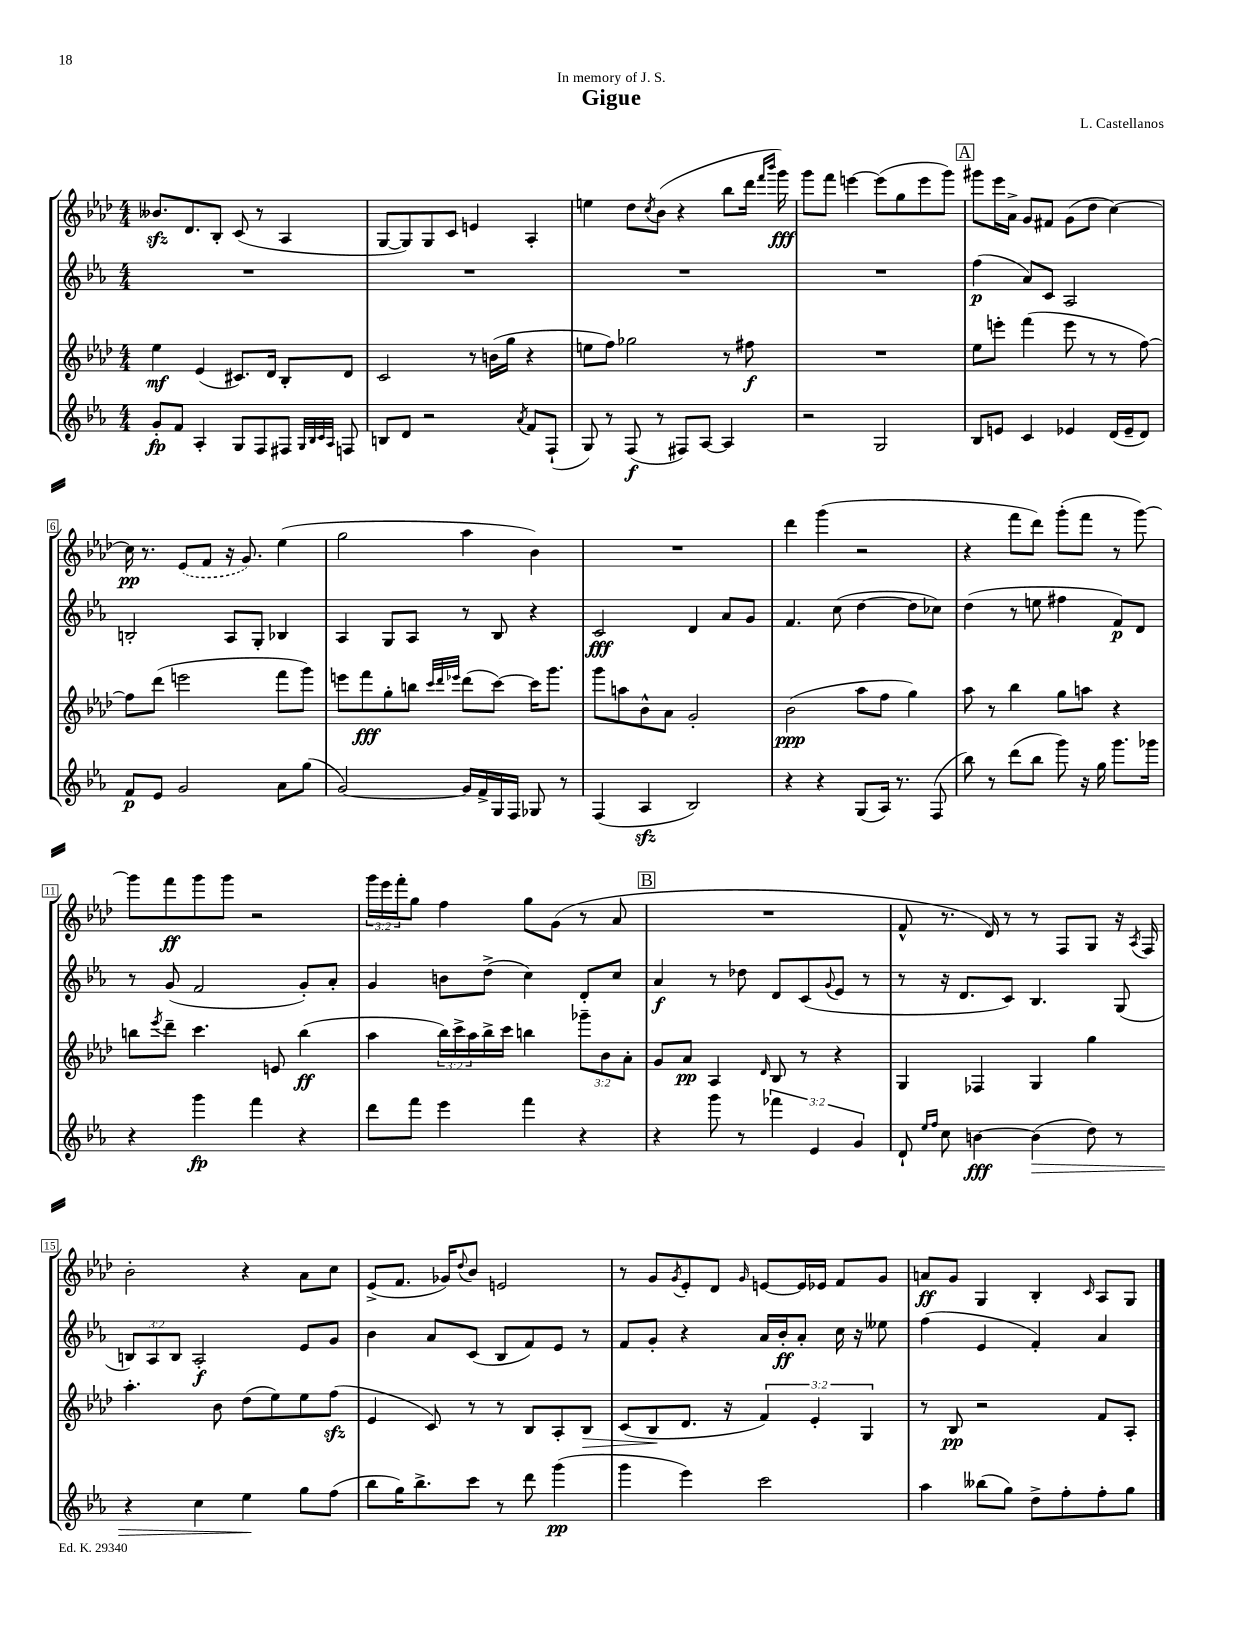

**kern	**dynam	**kern	**dynam	**kern	**dynam	**kern	**dynam
*part4	*part4	*part3	*part3	*part2	*part2	*part1	*part1
*staff4	*staff4	*staff3	*staff3	*staff2	*staff2	*staff1	*staff1
*clefG2	*	*clefG2	*	*clefG2	*	*clefG2	*
*k[b-e-a-]	*	*k[b-e-a-d-]	*	*k[b-e-a-]	*	*k[b-e-a-d-]	*
*M4/4	*	*M4/4	*	*M4/4	*	*M4/4	*
=1	=1	=1	=1	=1	=1	=1	=1
8g'/L	fp	4ee-\	mf	1r	.	8.b--Xzz/L	.
8f/J	.	.	.	.	.	.	.
.	.	.	.	.	.	8.d-/	.
4A-'/	.	(4e-/	.	.	.	.	.
.	.	.	.	.	.	8B-'/J	.
8G/L	.	8.c#X/L)	.	.	.	(8c/	.
8F/	.	.	.	.	.	8r	.
.	.	16d-/Jk	.	.	.	.	.
8F#X/J	.	8B-'/L	.	.	.	4A-/	.
32qqG/LLL	.	.	.	.	.	.	.
32qqB-/	.	.	.	.	.	.	.
32qqc/	.	.	.	.	.	.	.
32qqA-/JJJ	.	.	.	.	.	.	.
8Fn/	.	8d-/J	.	.	.	.	.
=2	=2	=2	=2	=2	=2	=2	=2
8Bn/L	.	2c/	.	1r	.	[8G/L	.
8d/J	.	.	.	.	.	8G/])	.
2r	.	.	.	.	.	8G/	.
.	.	.	.	.	.	8c/J	.
.	.	8r	.	.	.	4en/	.
.	.	(16bn\LL	.	.	.	.	.
.	.	16gg\JJ	.	.	.	.	.
8qa-/	.	.	.	.	.	.	.
8f/L	.	4r	.	.	.	4A-'/	.
(8F`/J	.	.	.	.	.	.	.
=3	=3	=3	=3	=3	=3	=3	=3
8G/)	.	8een\L	.	1r	.	4een\	.
8r	.	8ff\J)	.	.	.	.	.
(8F/	f	2gg-X\	.	.	.	8dd-\L	.
.	.	.	.	.	.	8qcc/	.
8r	.	.	.	.	.	(8b-\J	.
8F#X/L)	.	.	.	.	.	4r	.
[8A-/J	.	.	.	.	.	.	.
4A-/]	.	8r	.	.	.	8bb-\L	.
.	.	8ff#X\	f	.	.	16ddd-\Jk	.
.	.	.	.	.	.	16qqfff/LL	.
.	.	.	.	.	.	16qqbbb-/JJ	.
.	.	.	.	.	.	16ggg\)	fff
=4	=4	=4	=4	=4	=4	=4	=4
2r	.	1r	.	1r	.	8ggg\L	.
.	.	.	.	.	.	8fff\J	.
.	.	.	.	.	.	[4eeen\	.
2G/	.	.	.	.	.	(8eee\L]	.
.	.	.	.	.	.	8gg\	.
.	.	.	.	.	.	8eee\	.
.	.	.	.	.	.	8ggg\J)	.
!!LO:REH:place=s1:t=A
=5	=5	=5	=5	=5	=5	=5	=5
8B-/L	.	8ee-\L	.	(4ff\	p	8ggg#X\L	.
8en/J	.	8eeen'\J	.	.	.	16eee-\L	.
.	.	.	.	.	.	16a-^\JJ	.
4c/	.	(4fff\	.	8a-/L)	.	8g/L	.
.	.	.	.	8c/J	.	8f#X/J	.
4e-X/	.	8eee\	.	2A-/	.	(8g\L	.
.	.	8r	.	.	.	8dd-\J	.
(16d/LL	.	8r	.	.	.	[4cc\)	.
16e-~/J	.	.	.	.	.	.	.
8d/J)	.	[8ff\)	.	.	.	.	.
!!LO:LB:g=z
=6	=6	=6	=6	=6	=6	=6	=6
8f/L	p	8ff\L]	.	2Bn'/	.	16cc\]	pp
.	.	.	.	.	.	8.r	.
8e-/J	.	(8ddd-\J	.	.	.	.	.
2g/	.	2eeen\	.	.	.	(8e-/L	.
.	.	.	.	.	.	8f/J	.
.	.	.	.	8A-/L	.	16r	.
.	.	.	.	.	.	8.g/)	.
.	.	.	.	8G'/J	.	.	.
8a-\L	.	8fff\L	.	4B-X/	.	(4ee-\	.
(8gg\J	.	8ggg\J)	.	.	.	.	.
=7	=7	=7	=7	=7	=7	=7	=7
[2g/)	.	8eeen\L	.	4A-/	.	2gg\	.
.	.	8fff\	fff	.	.	.	.
.	.	8gg'\	.	8G/L	.	.	.
.	.	8bbn\J	.	8A-/J	.	.	.
.	.	32qqccc/LLL	.	.	.	.	.
.	.	32qqddd-/	.	.	.	.	.
.	.	32qqeee-X/JJJ	.	.	.	.	.
16g/LL]	.	(8ddd-\L	.	8r	.	4aa-\	.
16f^/	.	.	.	.	.	.	.
16G/	.	[8ccc\J)	.	8B-/	.	.	.
16F/JJ	.	.	.	.	.	.	.
8G-X/	.	16ccc\KL]	.	4r	.	4b-\)	.
.	.	8.ggg\J	.	.	.	.	.
8r	.	.	.	.	.	.	.
=8	=8	=8	=8	=8	=8	=8	=8
(4F/	.	8ggg\L	.	2c/	fff	1r	.
.	.	8aan\	.	.	.	.	.
4A-zz/	.	8b-^^\	.	.	.	.	.
.	.	8a-\J	.	.	.	.	.
2B-/)	.	2g'/	.	4d/	.	.	.
.	.	.	.	8a-/L	.	.	.
.	.	.	.	8g/J	.	.	.
=9	=9	=9	=9	=9	=9	=9	=9
4r	.	(2b-\	ppp	4.f/	.	4ddd-\	.
4r	.	.	.	.	.	(4ggg\	.
.	.	.	.	(8cc\	.	.	.
(8G/L	.	8aa-\L	.	[4dd\	.	2r	.
16A-/Jk)	.	8ff\J	.	.	.	.	.
8.r	.	.	.	.	.	.	.
.	.	4gg\)	.	8dd\L]	.	.	.
(8F/	.	.	.	8cc-X\J)	.	.	.
=10	=10	=10	=10	=10	=10	=10	=10
8bb-\)	.	8aa-\	.	(4dd\	.	4r	.
8r	.	8r	.	.	.	.	.
(8ddd\L	.	4bb-\	.	8r	.	8fff\L	.
8bb-\J	.	.	.	8een\	.	8ddd-\J)	.
8ggg\)	.	8gg\L	.	4ff#X\	.	(8ggg'\L	.
16r	.	8aan\J	.	.	.	8fff\J	.
16gg\	.	.	.	.	.	.	.
8.ggg\L	.	4r	.	8f/L)	p	8r	.
.	.	.	.	8d/J	.	[8ggg\)	.
16ggg-X\Jk	.	.	.	.	.	.	.
!!LO:LB:g=z
=11	=11	=11	=11	=11	=11	=11	=11
4r	.	8bbn\L	.	8r	.	8ggg\L]	.
.	.	8qeee-/	.	.	.	.	.
.	.	8ddd-~\J	.	(8g/	.	8fff\	ff
4ggg\	fp	4.ccc\	.	2f/	.	8ggg\	.
.	.	.	.	.	.	8ggg\J	.
4fff\	.	.	.	.	.	2r	.
.	.	8en/	.	.	.	.	.
4r	.	(4bb\	ff	8g'/L)	.	.	.
.	.	.	.	8a-'/J	.	.	.
=12	=12	=12	=12	=12	=12	=12	=12
8ddd\L	.	4aa-\	.	4g/	.	24ggg\LL	.
.	.	.	.	.	.	24eee-\	.
.	.	.	.	.	.	24fff'\J	.
8fff\J	.	.	.	.	.	8gg\J	.
4eee-\	.	24bb-\LL)	.	8bn\L	.	4ff\	.
.	.	24ccc^\	.	.	.	.	.
.	.	24aa-\	.	.	.	.	.
.	.	16bb-^\	.	(8dd^\J	.	.	.
.	.	16ccc\JJ	.	.	.	.	.
4fff\	.	4bbn\	.	4cc\)	.	8gg\L	.
.	.	.	.	.	.	(8g\J	.
4r	.	12ggg-X~\L	.	8d'/L	.	8r	.
.	.	12b-\	.	.	.	.	.
.	.	.	.	8cc/J	.	8a-/	.
.	.	12a-'\J	.	.	.	.	.
!!LO:REH:place=s1:t=B
=13	=13	=13	=13	=13	=13	=13	=13
4r	.	8g/L	.	4a-/	f	1r	.
.	.	8a-/J	pp	.	.	.	.
8ggg\	.	4A-/	.	8r	.	.	.
8r	.	.	.	8dd-X\	.	.	.
.	.	16qqd-/	.	.	.	.	.
6fff-X\	.	8B-/	.	8d/L	.	.	.
.	.	8r	.	(8c/	.	.	.
6e-/	.	.	.	.	.	.	.
.	.	.	.	8qqg/	.	.	.
.	.	4r	.	8e-/J	.	.	.
6g/	.	.	.	.	.	.	.
.	.	.	.	8r	.	.	.
=14	=14	=14	=14	=14	=14	=14	=14
8d`/	.	4G/	.	8r	.	8f^^/	.
16qqee-/LL	.	.	.	.	.	.	.
16qqff/JJ	.	.	.	.	.	.	.
8cc\	.	.	.	16r	.	8.r	.
.	.	.	.	8.d/L	.	.	.
[4bn\	fff	4F-X/	.	.	.	.	.
.	.	.	.	.	.	16d-/)	.
.	.	.	.	8c/J)	.	8r	.
!	!LO:HP:b	!	!	!	!	!	!
(4b\]	>	4G/	.	4.B-/	.	8r	.
.	.	.	.	.	.	8F/L	.
8dd\)	.	4gg\	.	.	.	8G/J	.
8r	.	.	.	(8G/	.	16r	.
.	.	.	.	.	.	8qA-/	.
.	.	.	.	.	.	16F/	.
!!LO:LB:g=z
=15	=15	=15	=15	=15	=15	=15	=15
4r	.	4.aa-'\	.	12Bn/L)	.	2b-'\	.
.	.	.	.	12A-/	.	.	.
.	.	.	.	12B/J	.	.	.
4cc\	.	.	.	2A-'/	f	.	.
.	.	8b-\	.	.	.	.	.
4ee-\	.	(8dd-\L	.	.	.	4r	.
.	.	8ee-\)	.	.	.	.	.
8gg\L	]	8ee-\	.	8e-/L	.	8a-\L	.
(8ff\J	.	(8ffzz\J	.	8g/J	.	8cc\J	.
=16	=16	=16	=16	=16	=16	=16	=16
8bb-\L	.	4e-/	.	4b-\	.	(8e-^/L	.
16gg\K)	.	.	.	.	.	8.f/J	.
8.bb-^\	.	.	.	.	.	.	.
.	.	8c/)	.	8a-/L	.	.	.
.	.	.	.	.	.	16g-X/KL)	.
.	.	.	.	.	.	8qqdd-/	.
8ccc\J	.	8r	.	(8c/J	.	8b-/J	.
8r	.	8r	.	8B-/L	.	2en/	.
8ddd\	.	8B-/L	.	8f/)	.	.	.
(4ggg\	pp	8A-'/	.	8e-/J	.	.	.
!	!	!	!LO:HP:b	!	!	!	!
.	.	8B-/J	>	8r	.	.	.
=17	=17	=17	=17	=17	=17	=17	=17
4ggg\	.	(8c/L	.	8f/L	.	8r	.
.	.	8B-/	.	8g'/J	.	8g/L	.
.	.	.	.	.	.	8qg/	.
4eee-\)	.	8.d-/J	]	4r	.	8e-'/	.
.	.	.	.	.	.	8d-/J	.
.	.	16r	.	.	.	.	.
.	.	.	.	.	.	16qqg/	.
2ccc\	.	6f/)	.	16a-/LL	.	[8en/L	.
.	.	.	.	16b-'/J	ff	.	.
.	.	.	.	8a-'/J	.	16e/L]	.
.	.	6e-'/	.	.	.	.	.
.	.	.	.	.	.	16e-X/JJ	.
.	.	.	.	16cc\	.	8f/L	.
.	.	.	.	16r	.	.	.
.	.	6G/	.	.	.	.	.
.	.	.	.	8ee--X\	.	8g/J	.
=18	=18	=18	=18	=18	=18	=18	=18
4aa-\	.	8r	.	(4ff\	.	8an/L	ff
.	.	8B-/	pp	.	.	8g/J	.
(8bb--X\L	.	2r	.	4e-/	.	4G/	.
8gg\J)	.	.	.	.	.	.	.
8dd^\L	.	.	.	4f'/)	.	4B-'/	.
8ff'\	.	.	.	.	.	.	.
.	.	.	.	.	.	16qqc/	.
8ff'\	.	8f/L	.	4a-/	.	8A-/L	.
8gg\J	.	8A-'/J	.	.	.	8G/J	.
==	==	==	==	==	==	==	==
*-	*-	*-	*-	*-	*-	*-	*-
